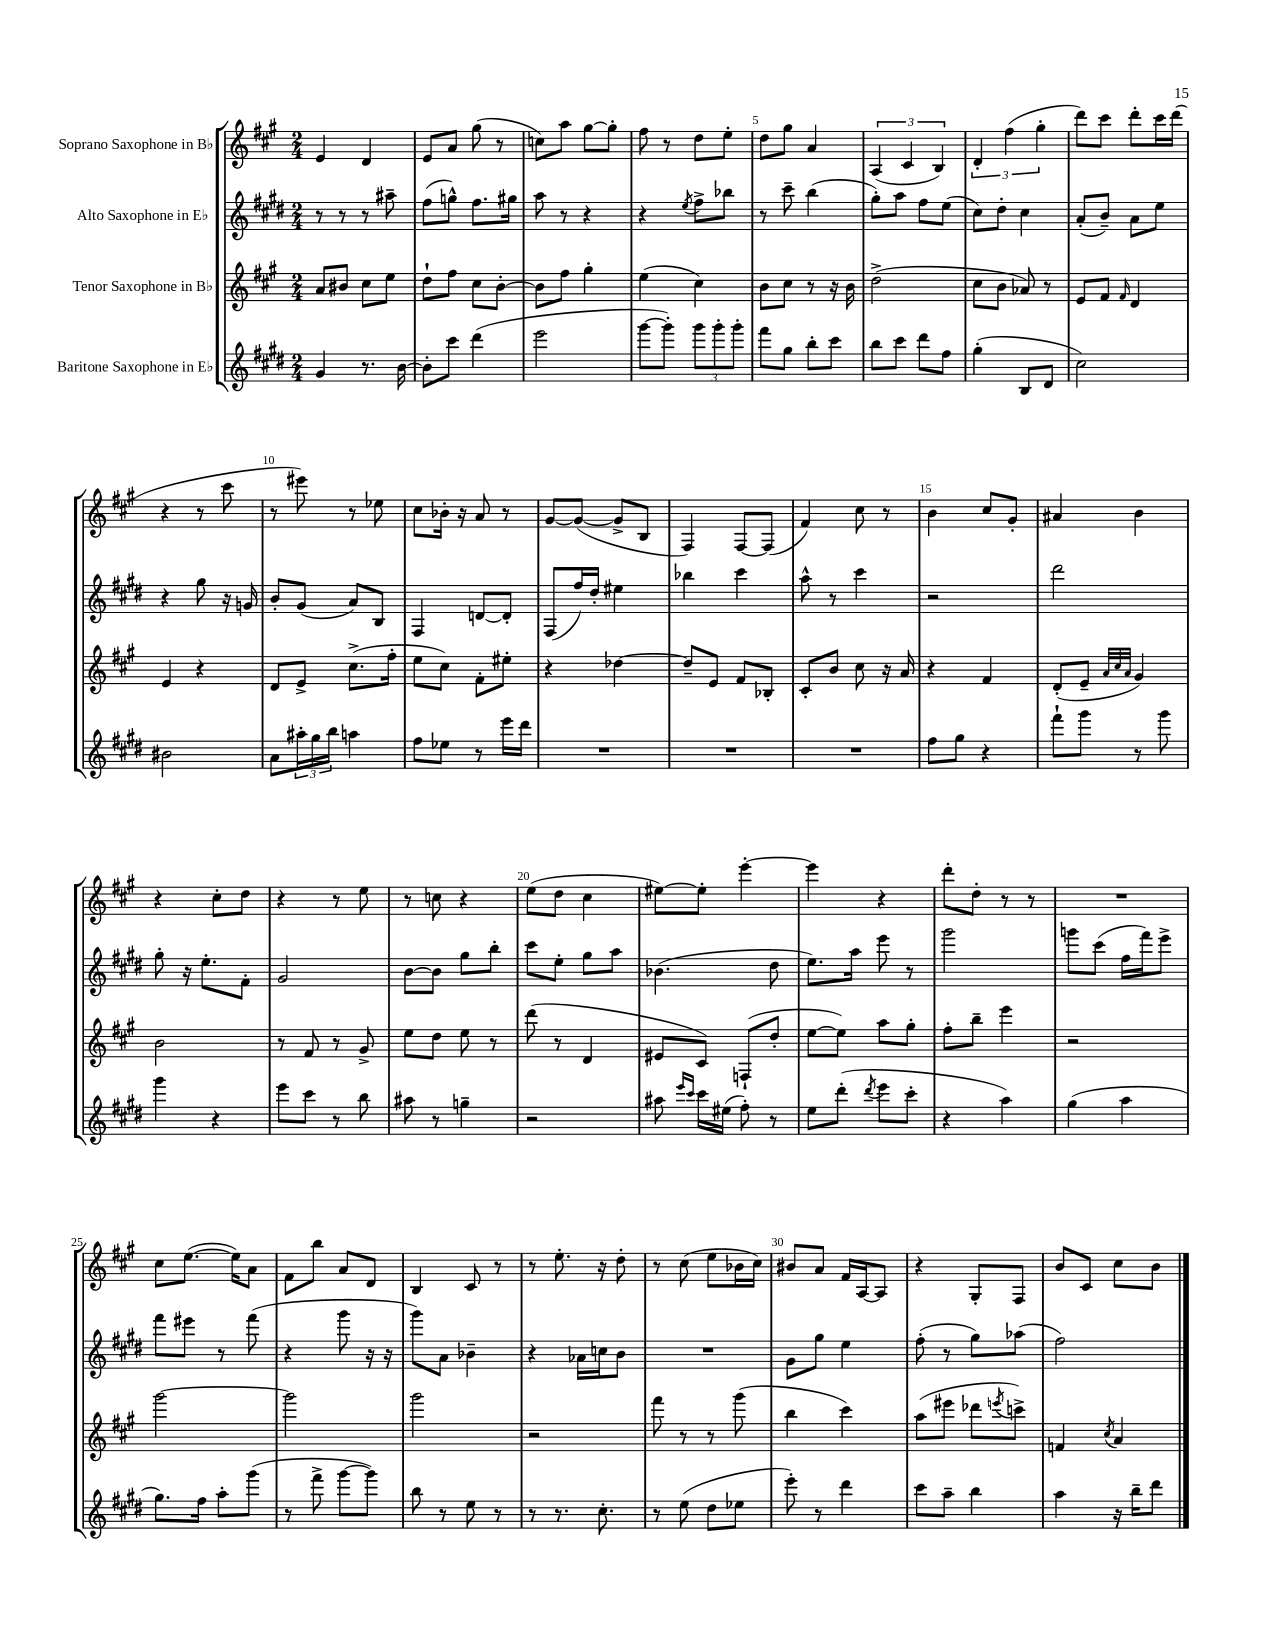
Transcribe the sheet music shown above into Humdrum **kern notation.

**kern	**kern	**kern	**kern
*staff4	*staff3	*staff2	*staff1
*clefG2	*clefG2	*clefG2	*clefG2
*k[f#c#g#d#]	*k[f#c#g#]	*k[f#c#g#d#]	*k[f#c#g#]
*M2/4	*M2/4	*M2/4	*M2/4
4g#/	8a/L	8r	4e/
.	8b#/J	8r	.
8.r	8cc#\L	8r	4d/
.	8ee\J	8aa#~\	.
[16b\	.	.	.
=	=	=	=
8b'\]L	8dd`\L	(8ff#\L	8e/L
8ccc#\J	8ff#\J	8gg^^\J)	8a/J
(4ddd#\	8cc#\L	8.ff#\L	(8gg#\
.	[8b'\J	.	8r
.	.	16gg#\Jk	.
=	=	=	=
2eee\	8b\]L	8aa\	8cc\L)
.	8ff#\J	8r	8aa\J
.	4gg#'\	4r	[8gg#\L
.	.	.	8gg#'\]J
=	=	=	=
[8ggg#\L	(4ee\	4r	8ff#\
8ggg#'\]J)	.	.	8r
.	.	8qee/	.
12ggg#\L	4cc#\)	8ff#^\L	8dd\L
12ggg#'\	.	.	.
.	.	8bb-\J	8ee'\J
12ggg#'\J	.	.	.
=	=	=	=
8fff#\L	8b\L	8r	8dd\L
8gg#\J	8cc#\J	8ccc#~\	8gg#\J
8bb'\L	8r	(4bb\	4a/
8ccc#\J	16r	.	.
.	16b\	.	.
=	=	=	=
8bb\L	(2dd^\	8gg#'\L)	(6A/
8ccc#\J	.	8aa\J	.
.	.	.	6c#/
8ddd#\L	.	8ff#\L	.
.	.	.	6B/)
8ff#\J	.	(8ee\J	.
=	=	=	=
(4gg#'\	8cc#\L	8cc#\L)	6d'/
.	8b\J	8dd#'\J	.
.	.	.	(6ff#\
8B/L	8a-/)	4cc#\	.
.	.	.	6gg#'\
8d#/J	8r	.	.
=	=	=	=
2cc#\)	8e/L	(8a'/L	8ddd\L)
.	8f#/J	8b~/J)	8ccc#\J
.	16qqf#/	.	.
.	4d/	8a\L	8ddd'\L
.	.	8ee\J	16ccc#\L
.	.	.	(16ddd\JJ
=	=	=	=
2b#\	4e/	4r	4r
.	4r	8gg#\	8r
.	.	16r	8ccc#\
.	.	16g/	.
=	=	=	=
8a\L	8d/L	8b'/L	8r
24aa#'\L	8e^/J	(8g#/J	8eee#\)
24gg#\	.	.	.
24bb\JJ	.	.	.
4aa\	(8.cc#^\L	8a/L)	8r
.	.	8B/J	8ee-\
.	16ff#'\Jk	.	.
=	=	=	=
8ff#\L	8ee\L	4F#/	8cc#\L
8ee-\J	8cc#\J)	.	16b-'\Jk
.	.	.	16r
8r	8f#'\L	[8d/L	8a/
16eee\LL	8ee#'\J	8d'/]J	8r
16ddd#\JJ	.	.	.
=	=	=	=
2r	4r	(8F#/L	[8g#/L
.	.	16ff#/L)	(8g#/_J
.	.	16dd#'/JJ	.
.	[4dd-\	4ee#\	8g#^/]L
.	.	.	8B/J
=	=	=	=
2r	8dd-~/]L	4bb-\	4F#/)
.	8e/J	.	.
.	8f#/L	4ccc#\	[8F#/L
.	8B-'/J	.	(8F#/]J
=	=	=	=
2r	8c#'/L	8aa^^\	4f#/)
.	8b/J	8r	.
.	8cc#\	4ccc#\	8cc#\
.	16r	.	8r
.	16a/	.	.
=	=	=	=
8ff#\L	4r	2r	4b\
8gg#\J	.	.	.
4r	4f#/	.	8cc#/L
.	.	.	8g#'/J
=	=	=	=
8fff#`\L	(8d'/L	2ddd#\	4a#/
8ggg#\J	8e~/J	.	.
.	32qqa/LLL	.	.
.	32qqcc#/	.	.
.	32qqa/JJJ	.	.
8r	4g#/)	.	4b\
8ggg#\	.	.	.
=	=	=	=
4ggg#\	2b\	8gg#'\	4r
.	.	16r	.
.	.	8.ee'\L	.
4r	.	.	8cc#'\L
.	.	8f#'\J	8dd\J
=	=	=	=
8eee\L	8r	2g#/	4r
8ccc#\J	8f#/	.	.
8r	8r	.	8r
8bb\	8g#^/	.	8ee\
=	=	=	=
8aa#\	8ee\L	[8b\L	8r
8r	8dd\J	8b\]J	8cc\
4gg~\	8ee\	8gg#\L	4r
.	8r	8bb'\J	.
=	=	=	=
2r	(8ddd\	8ccc#\L	(8ee\L
.	8r	8ee'\J	8dd\J
.	4d/	8gg#\L	4cc#\
.	.	8aa\J	.
=	=	=	=
8aa#\	8e#/L	(4.b-\	[8ee#\L)
16qqeee/LL	.	.	.
16qqccc#/JJ	.	.	.
16ccc#\LL	8c#/J)	.	8ee#'\]J
(16ee#\JJ	.	.	.
8ff#'\)	(8F`/L	.	[4eee'\
8r	8dd'/J	8dd#\	.
=	=	=	=
8ee\L	[8ee\L	8.ee\L)	4eee\]
(8ddd#'\J	8ee\]J)	.	.
.	.	16aa\Jk	.
8qddd#/	.	.	.
8eee\L	8aa\L	8eee\	4r
8ccc#'\J	8gg#'\J	8r	.
=	=	=	=
4r	8ff#'\L	2ggg#\	8ddd'\L
.	8bb~\J	.	8dd'\J
4aa\)	4eee\	.	8r
.	.	.	8r
=	=	=	=
(4gg#\	2r	8ggg\L	2r
.	.	(8ccc#\J	.
4aa\	.	16ff#\LL	.
.	.	16fff#\J)	.
.	.	8eee^\J	.
=	=	=	=
8.gg#\L)	[2ggg#\	8fff#\L	8cc#\L
.	.	8eee#\J	([8.ee\J
16ff#\Jk	.	.	.
8aa'\L	.	8r	.
.	.	.	16ee\]LK)
(8ggg#\J	.	(8fff#\	8a\J
=	=	=	=
8r	2ggg#\]	4r	8f#\L
8fff#^\	.	.	8bb\J
[8ggg#\L	.	8ggg#\	8a/L
8ggg#\]J)	.	16r	8d/J
.	.	16r	.
=	=	=	=
8bb\	2ggg#\	8ggg#\L)	4B/
8r	.	8a\J	.
8ee\	.	4b-~\	8c#/
8r	.	.	8r
=	=	=	=
8r	2r	4r	8r
8.r	.	.	8.ee'\
.	.	16a-\LL	.
8.cc#'\	.	16cc\J	16r
.	.	8b\J	8dd'\
=	=	=	=
8r	8fff#\	2r	8r
(8ee\	8r	.	(8cc#\
8dd#\L	8r	.	8ee\L
8ee-\J	(8ggg#\	.	16b-\L
.	.	.	16cc#\JJ)
=	=	=	=
8eee'\)	4bb\	8g#\L	8b#/L
8r	.	8gg#\J	8a/J
4ddd#\	4ccc#\)	4ee\	16f#/LL
.	.	.	[16A/J
.	.	.	8A/]J
=	=	=	=
8ccc#\L	(8aa\L	(8ff#'\	4r
8aa~\J	8eee#\J	8r	.
4bb\	8ddd-\L	8gg#\L)	8G#'/L
.	8qeee/	.	.
.	8ccc^\J)	(8aa-\J	8F#/J
=	=	=	=
4aa\	4f/	2ff#\)	8b/L
.	.	.	8c#/J
.	8qcc#/	.	.
16r	4a/	.	8cc#\L
16bb~\LK	.	.	.
8ddd#\J	.	.	8b\J
==	==	==	==
*-	*-	*-	*-
